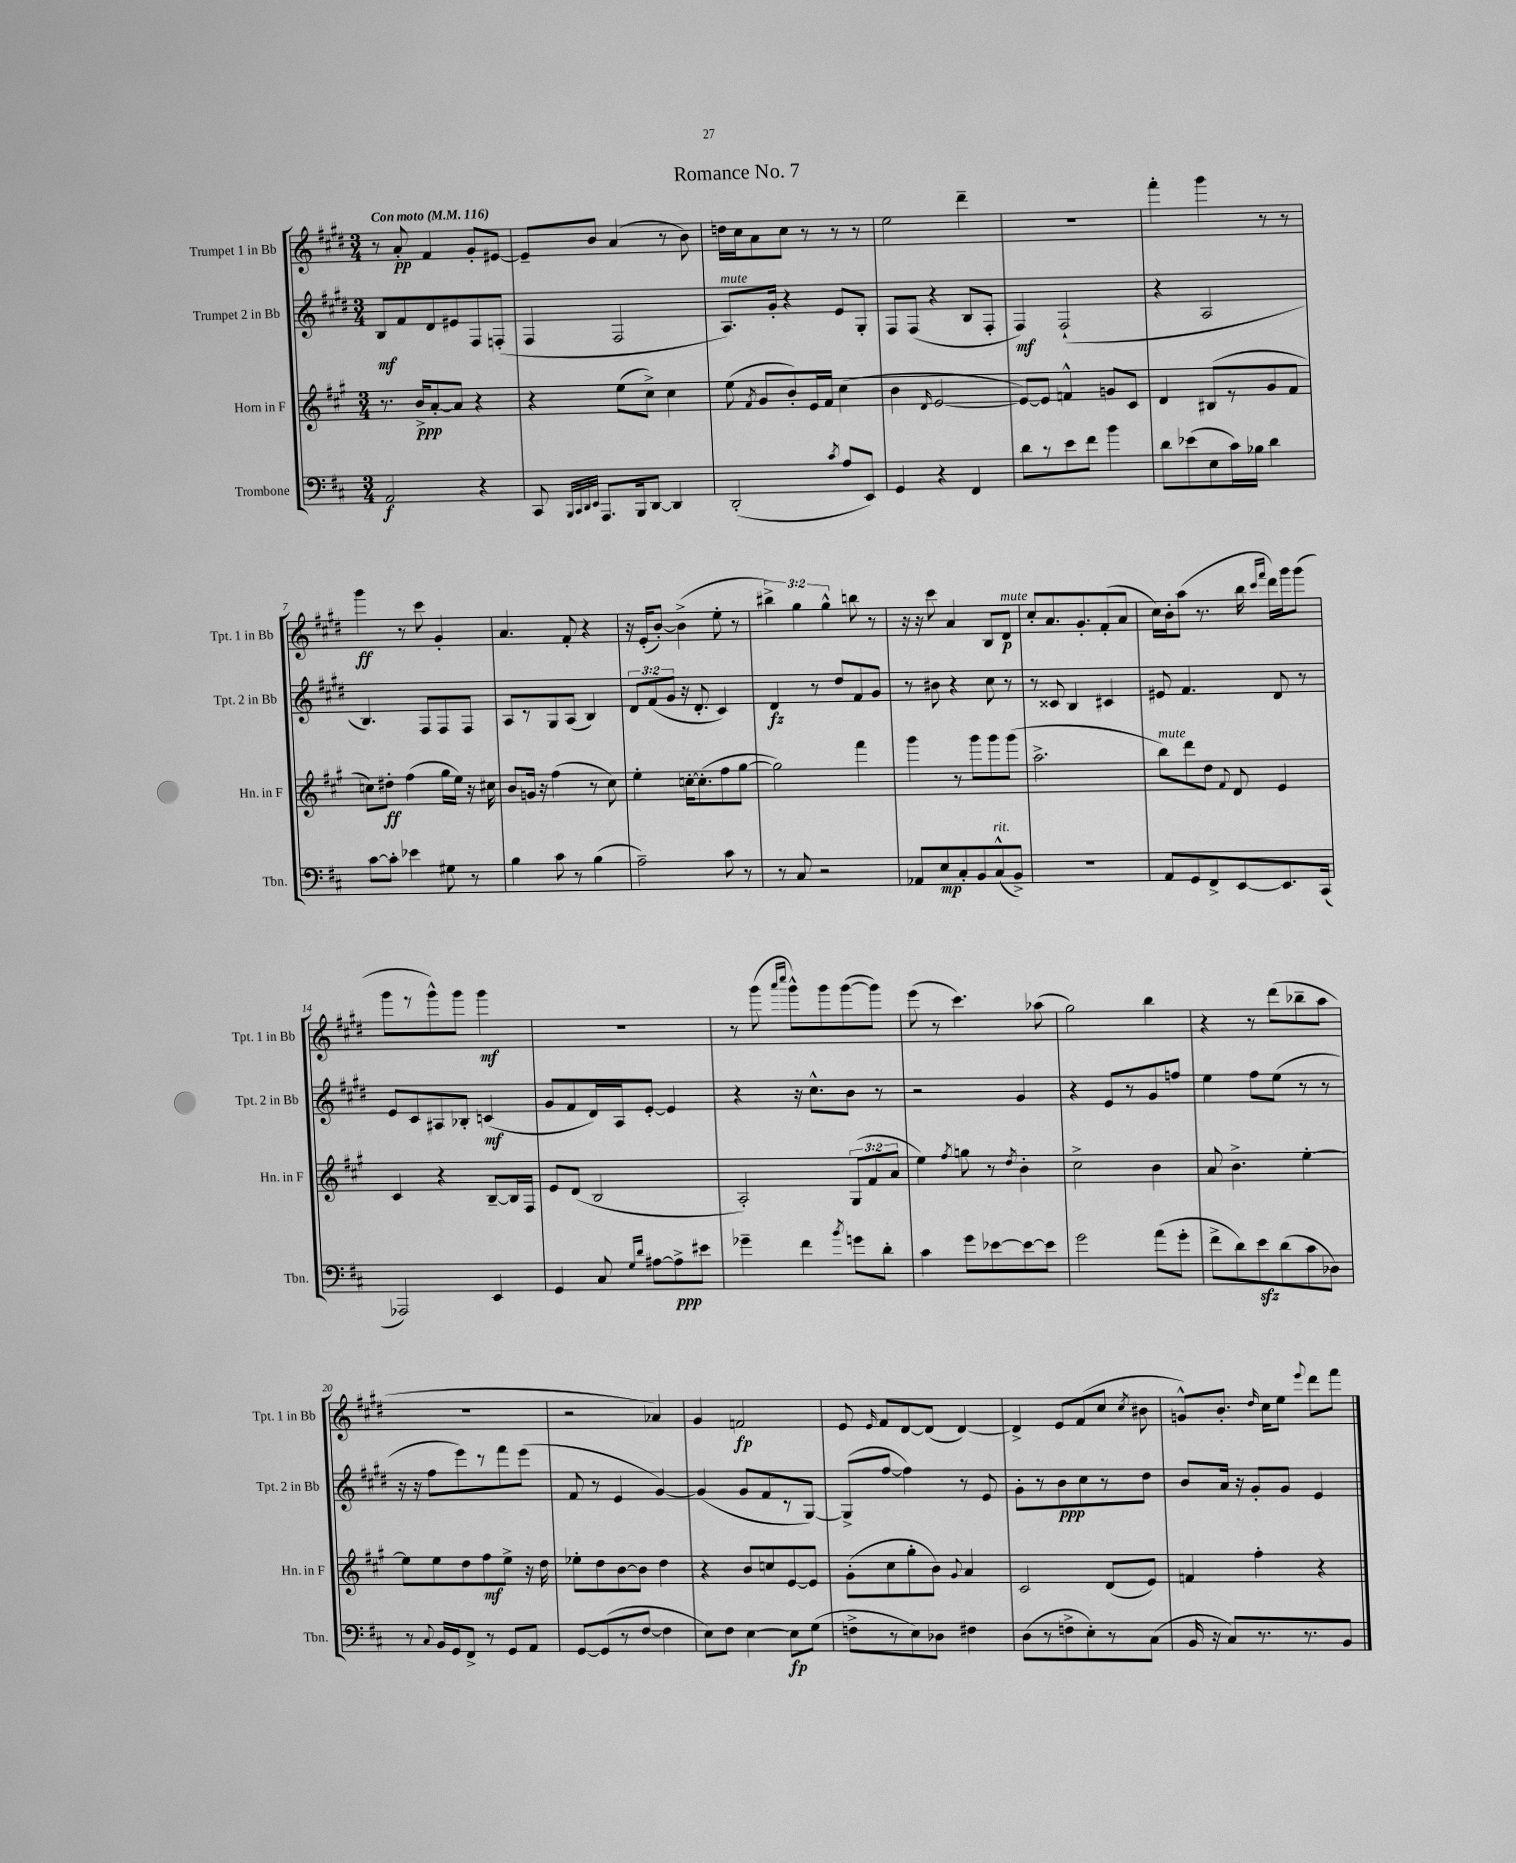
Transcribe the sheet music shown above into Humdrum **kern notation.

**kern	**dynam	**kern	**dynam	**kern	**dynam	**kern	**dynam
*part4	*part4	*part3	*part3	*part2	*part2	*part1	*part1
*staff4	*staff4	*staff3	*staff3	*staff2	*staff2	*staff1	*staff1
*I"Trombone	*	*I"Horn in F	*	*I"Trumpet 2 in Bb	*	*I"Trumpet 1 in Bb	*
*I'Tbn.	*	*I'Hn. in F	*	*I'Tpt. 2 in Bb	*	*I'Tpt. 1 in Bb	*
*clefF4	*	*clefG2	*	*clefG2	*	*clefG2	*
*k[f#c#]	*	*k[f#c#g#]	*	*k[f#c#g#d#]	*	*k[f#c#g#d#]	*
*M3/4	*	*M3/4	*	*M3/4	*	*M3/4	*
*MM116	*	*MM116	*	*MM116	*	*MM116	*
=1	=1	=1	=1	=1	=1	=1	=1
!	!	!	!	!	!	!LO:TX:a:B:t=Con moto	!
2AA/	f	8.r	.	8B/L	mf	8r	.
.	.	.	.	8f#/	.	8a'/	pp
.	.	16b^/KL	ppp	.	.	.	.
.	.	[8a'/	.	8d#/	.	4f#/	.
.	.	8a/J]	.	8e#X/	.	.	.
4r	.	4r	.	8F#/	.	8g#'/L	.
.	.	.	.	(8Fn'/J	.	[8e#X/J	.
=2	=2	=2	=2	=2	=2	=2	=2
8CC#/	.	4r	.	4F#/	.	8e#~/L]	.
32qqBBB/LLL	.	.	.	.	.	.	.
32qqCC#/	.	.	.	.	.	.	.
32qqDD/	.	.	.	.	.	.	.
32qqEE/JJJ	.	.	.	.	.	.	.
8.AAA/L	.	.	.	.	.	8b/J	.
.	.	(8ee\L	.	2F#/	.	(4a/	.
16BBB/k	.	.	.	.	.	.	.
[8DD/J	.	8cc#^\J)	.	.	.	.	.
4DD/]	.	4cc#\	.	.	.	8r	.
.	.	.	.	.	.	8b\)	.
=3	=3	=3	=3	=3	=3	=3	=3
!	!	!	!	!LO:TX:a:i:t=mute	!	!	!
(2DD'/	.	(8ee\	.	8.A/L)	.	16ddn\LL	.
.	.	.	.	.	.	16cc#\J	.
.	.	8qf#/	.	.	.	.	.
.	.	8g#/L	.	.	.	8a\	.
.	.	.	.	16g#'/Jk	.	.	.
.	.	8b'/)	.	4r	.	8cc#\J	.
.	.	16e/L	.	.	.	8r	.
.	.	16f#/JJ	.	.	.	.	.
8qc#/	.	.	.	.	.	.	.
8A/L	.	(4cc#\	.	8e/L	.	8r	.
8EE/J)	.	.	.	8G#'/J	.	8r	.
=4	=4	=4	=4	=4	=4	=4	=4
4GG/	.	4b\	.	8F#/L	.	2ee\	.
.	.	.	.	(8F#/J	.	.	.
.	.	16qqd/	.	.	.	.	.
4r	.	[2e/	.	4r	.	.	.
4FF#/	.	.	.	8B/L	.	4ddd#~\	.
.	.	.	.	8F#'/J	.	.	.
=5	=5	=5	=5	=5	=5	=5	=5
8d\L	.	8e/L_)	.	4F#/)	mf	2.r	.
8r	.	8e/J]	.	.	.	.	.
8e\	.	4fn^^/	.	(2F#`/	.	.	.
8f#\J	.	.	.	.	.	.	.
4b\	.	8gn/L	.	.	.	.	.
.	.	8c#/J	.	.	.	.	.
=6	=6	=6	=6	=6	=6	=6	=6
8d\L	.	4d/	.	4r	.	4fff#'\	.
(8e-X\	.	.	.	.	.	.	.
8E\	.	(8B#X/L	.	2A/	.	4ggg#\	.
16c#\L)	.	8r	.	.	.	.	.
16B-X\JJ	.	.	.	.	.	.	.
4d\	.	8g#/	.	.	.	8r	.
.	.	8f#/J	.	.	.	8r	.
!!LO:LB:g=z
=7	=7	=7	=7	=7	=7	=7	=7
[8c#\L	.	8ccn\L)	.	4.B/)	.	4ggg#\	ff
8c#'\J]	.	8dd#X'\J	ff	.	.	.	.
4e-X\	.	(4ff#\	.	.	.	8r	.
.	.	.	.	8F#/L	.	8ccc#\	.
8G#X\	.	16gg#\LL	.	8F#/	.	4g#'/	.
.	.	16ee\JJ)	.	.	.	.	.
8r	.	16r	.	8F#/J	.	.	.
.	.	16cc#X\	.	.	.	.	.
=8	=8	=8	=8	=8	=8	=8	=8
4B\	.	8b/L	.	8A/L	.	4.a/	.
.	.	16gn/Jk	.	8r	.	.	.
.	.	16r	.	.	.	.	.
8c#\	.	(4ff#\	.	8G#/	.	.	.
8r	.	.	.	(8A/J	.	8f#'/	.
(4B\	.	8r	.	4B/)	.	4r	.
.	.	8cc#\)	.	.	.	.	.
=9	=9	=9	=9	=9	=9	=9	=9
2A~\)	.	4ee'\	.	12d#/L	.	16r	.
.	.	.	.	.	.	(16e'/KL	.
.	.	.	.	(12f#/	.	.	.
.	.	.	.	.	.	[8b'/J)	.
.	.	.	.	12g#/J	.	.	.
.	.	[16ccn'\KL	.	16r	.	(4b^\]	.
.	.	(8.cc'\]	.	8.d#'/	.	.	.
8c#\	.	8ff#\	.	4c#/)	.	8ee'\	.
8r	.	[8gg#\J	.	.	.	8r	.
=10	=10	=10	=10	=10	=10	=10	=10
8r	.	2gg#\])	.	4d#/	fz	6bb#X^\)	.
8C#/	.	.	.	.	.	.	.
.	.	.	.	.	.	6gg#\	.
2r	.	.	.	8r	.	.	.
.	.	.	.	.	.	6gg#^^\	.
.	.	.	.	8dd#/L	.	.	.
.	.	4fff#\	.	8f#/	.	8bbn\	.
.	.	.	.	8g#/J	.	8r	.
=11	=11	=11	=11	=11	=11	=11	=11
8AA-X/L	.	4ggg#\	.	8r	.	16r	.
.	.	.	.	.	.	16r	.
8E/	mp	.	.	8b#X\	.	8ccc#\	.
8C#'/	.	8r	.	4r	.	4a/	.
8BB/	.	8ggg#\L	.	.	.	.	.
!LO:TX:a:i:t=rit.	!	!	!	!	!	!	!
(8C#^^/	.	8ggg#\	.	8cc#\	.	8B/L	.
!	!	!	!	!	!	!LO:TX:a:i:t=mute	!
8BB^/J)	.	(8ggg#\J	.	8r	.	8d#/J	p
=12	=12	=12	=12	=12	=12	=12	=12
2.r	.	2.aa^\	.	8r	.	8cc#'/L	.
.	.	.	.	8c##X/	.	8.a/	.
.	.	.	.	4B/	.	.	.
.	.	.	.	.	.	8.g#'/	.
.	.	.	.	4c#X/	.	(8f#'/	.
.	.	.	.	.	.	8a/J	.
=13	=13	=13	=13	=13	=13	=13	=13
!	!	!LO:TX:a:i:t=mute	!	!	!	!	!
8AA/L	.	8bb\L)	.	8e#X/	.	16cc#\LL)	.
.	.	.	.	.	.	16b'\J	.
8GG/	.	8ddd\	.	4.f#/	.	(8aa\J	.
8FF#^/	.	8dd\J	.	.	.	8.r	.
.	.	8qqf#/	.	.	.	.	.
[8EE/	.	8d/	.	.	.	.	.
.	.	.	.	.	.	16bb\	.
.	.	.	.	.	.	16qqccc#/LL	.
.	.	.	.	.	.	16qqfff#/JJ	.
8.EE/]	.	4e/	.	8d#/	.	16ddd#\LL)	.
.	.	.	.	.	.	16ggg#\J	.
.	.	.	.	8r	.	(8ggg#\J	.
(16CC#/Jk	.	.	.	.	.	.	.
!!LO:LB:g=z
=14	=14	=14	=14	=14	=14	=14	=14
2AAA-X/)	.	4c#/	.	8e/L	.	8ggg#\L	.
.	.	.	.	8c#/	.	8r	.
.	.	4r	.	8A#X/	.	8ggg#^^\)	.
.	.	.	.	8B-X'/J	.	8ggg#\J	.
4EE/	.	[8B~/L	.	(4cn/	mf	4ggg#\	mf
.	.	16B/L]	.	.	.	.	.
.	.	16F#/JJ	.	.	.	.	.
=15	=15	=15	=15	=15	=15	=15	=15
4GG/	.	8e/L	.	8g#/L	.	2.r	.
.	.	(8d/J	.	8f#/	.	.	.
8C#/	.	2B/	.	16d#/L)	.	.	.
.	.	.	.	16A/J	.	.	.
16qqG/LL	.	.	.	.	.	.	.
16qqd/JJ	.	.	.	.	.	.	.
[8A#X\L	.	.	.	[8e'/J	.	.	.
8A#^\]	ppp	.	.	4e/]	.	.	.
8e#X\J	.	.	.	.	.	.	.
=16	=16	=16	=16	=16	=16	=16	=16
4g-X~\	.	2A'/)	.	4r	.	8r	.
.	.	.	.	.	.	(8ggg#\	.
.	.	.	.	.	.	16qqaaa/LL	.
.	.	.	.	.	.	16qqcccc#/JJ	.
4f#\	.	.	.	16r	.	8ggg#^^\L)	.
.	.	.	.	8.cc#^^\L	.	.	.
.	.	.	.	.	.	8ggg#\	.
8qb/	.	.	.	.	.	.	.
8gn\L	.	(12G#/L	.	8b\J	.	([8ggg#\	.
.	.	12f#/	.	.	.	.	.
8d'\J	.	.	.	8r	.	8ggg#\J])	.
.	.	12a/J	.	.	.	.	.
=17	=17	=17	=17	=17	=17	=17	=17
4c#\	.	4ee\)	.	2r	.	(8eee\	.
.	.	.	.	.	.	8r	.
.	.	8qff#/	.	.	.	.	.
8g\L	.	8ggn\	.	.	.	4.ccc#\)	.
[8e-X\	.	8r	.	.	.	.	.
.	.	8qdd/	.	.	.	.	.
8e-\_	.	4b'\	.	4g#/	.	.	.
8e-\J]	.	.	.	.	.	(8aa-X\	.
=18	=18	=18	=18	=18	=18	=18	=18
2g\	.	2cc#^\	.	4r	.	2gg#\)	.
.	.	.	.	8e/L	.	.	.
.	.	.	.	8r	.	.	.
(8a\L	.	4b\	.	8g#/	.	4bb\	.
8g'\J	.	.	.	8ffn/J	.	.	.
=19	=19	=19	=19	=19	=19	=19	=19
8f#^\L	.	8a/	.	4ee\	.	4r	.
8d\)	.	4.b^\	.	.	.	.	.
8ezz\	.	.	.	8ff#\L	.	8r	.
(8d\	.	.	.	(8ee\J	.	(8ddd#\L	.
8c#\	.	[4ee'\	.	8r	.	8bb-X~\	.
8D-X\J)	.	.	.	8r	.	8aa\J	.
!!LO:LB:g=z
=20	=20	=20	=20	=20	=20	=20	=20
8r	.	8ee\L]	.	16r	.	2.r	.
.	.	.	.	16r	.	.	.
8qqC#/	.	.	.	.	.	.	.
16BB/LL	.	8ee\	.	8ff#\L	.	.	.
16GG/J	.	.	.	.	.	.	.
8FF#^/J	.	8dd\	.	8eee\)	.	.	.
8r	.	8ff#\	mf	8r	.	.	.
8GG/L	.	8ee^\J	.	8fff#\	.	.	.
8AA/J	.	16r	.	(8eee\J	.	.	.
.	.	16dd\	.	.	.	.	.
=21	=21	=21	=21	=21	=21	=21	=21
[8GG/L	.	8ee-X'\L	.	8f#/	.	2r	.
(8GG/]	.	8dd\	.	8r	.	.	.
8r	.	[8b\	.	4e/	.	.	.
[8F#/J	.	8b\J]	.	.	.	.	.
4F#\]	.	4dd\	.	[4g#/)	.	4a-X/)	.
=22	=22	=22	=22	=22	=22	=22	=22
8E\L)	.	4r	.	(4g#/]	.	4g#/	.
8F#\J	.	.	.	.	.	.	.
[4E\	.	8b/L	.	8g#/L	.	2fn/	fp
.	.	8ccn/	.	8f#/	.	.	.
8E\L]	fp	[8e/	.	8r	.	.	.
(8G\J	.	8e/J]	.	[8G#/J)	.	.	.
=23	=23	=23	=23	=23	=23	=23	=23
8Fn^\L	.	(8g#'\L	.	(8G#^/L]	.	8e/	.
.	.	.	.	.	.	16qqe/	.
8r	.	8cc#\	.	[8ff#/J	.	8f#/L	.
8E\)	.	8gg#'\	.	4ff#\])	.	[8d#/	.
8D-X\J	.	8b\J)	.	.	.	(8d#/J]	.
.	.	8qqg#/	.	.	.	.	.
4F#X\	.	4a/	.	8r	.	[4d#/)	.
.	.	.	.	8e/	.	.	.
=24	=24	=24	=24	=24	=24	=24	=24
(8D\L	.	2c#/	.	8g#'\L	.	4d#^/]	.
8r	.	.	.	8r	.	.	.
8Fn^\	.	.	.	8b\	ppp	8e/L	.
8E'\)	.	.	.	8cc#\	.	(8f#/	.
8r	.	(8d/L	.	8r	.	8cc#/J	.
.	.	.	.	.	.	8qcc#/	.
(8C#\J	.	8e/J)	.	8dd#\J	.	8b#X\	.
=25	=25	=25	=25	=25	=25	=25	=25
16BB/	.	4fn/	.	8b/L	.	8gn^^/L)	.
16r	.	.	.	.	.	.	.
8C#/L)	.	.	.	16a/Jk	.	8.b'/J	.
.	.	.	.	16r	.	.	.
8.r	.	4ff#'\	.	8g#'/L	.	.	.
.	.	.	.	.	.	16qqdd#/	.
.	.	.	.	.	.	16cc#\KL	.
.	.	.	.	8g#/J	.	8ee\J	.
8.r	.	.	.	.	.	.	.
.	.	.	.	.	.	8qqeee/	.
.	.	4r	.	4e/	.	8ddd#\L	.
8BB/J	.	.	.	.	.	8fff#\J	.
==	==	==	==	==	==	==	==
*-	*-	*-	*-	*-	*-	*-	*-
